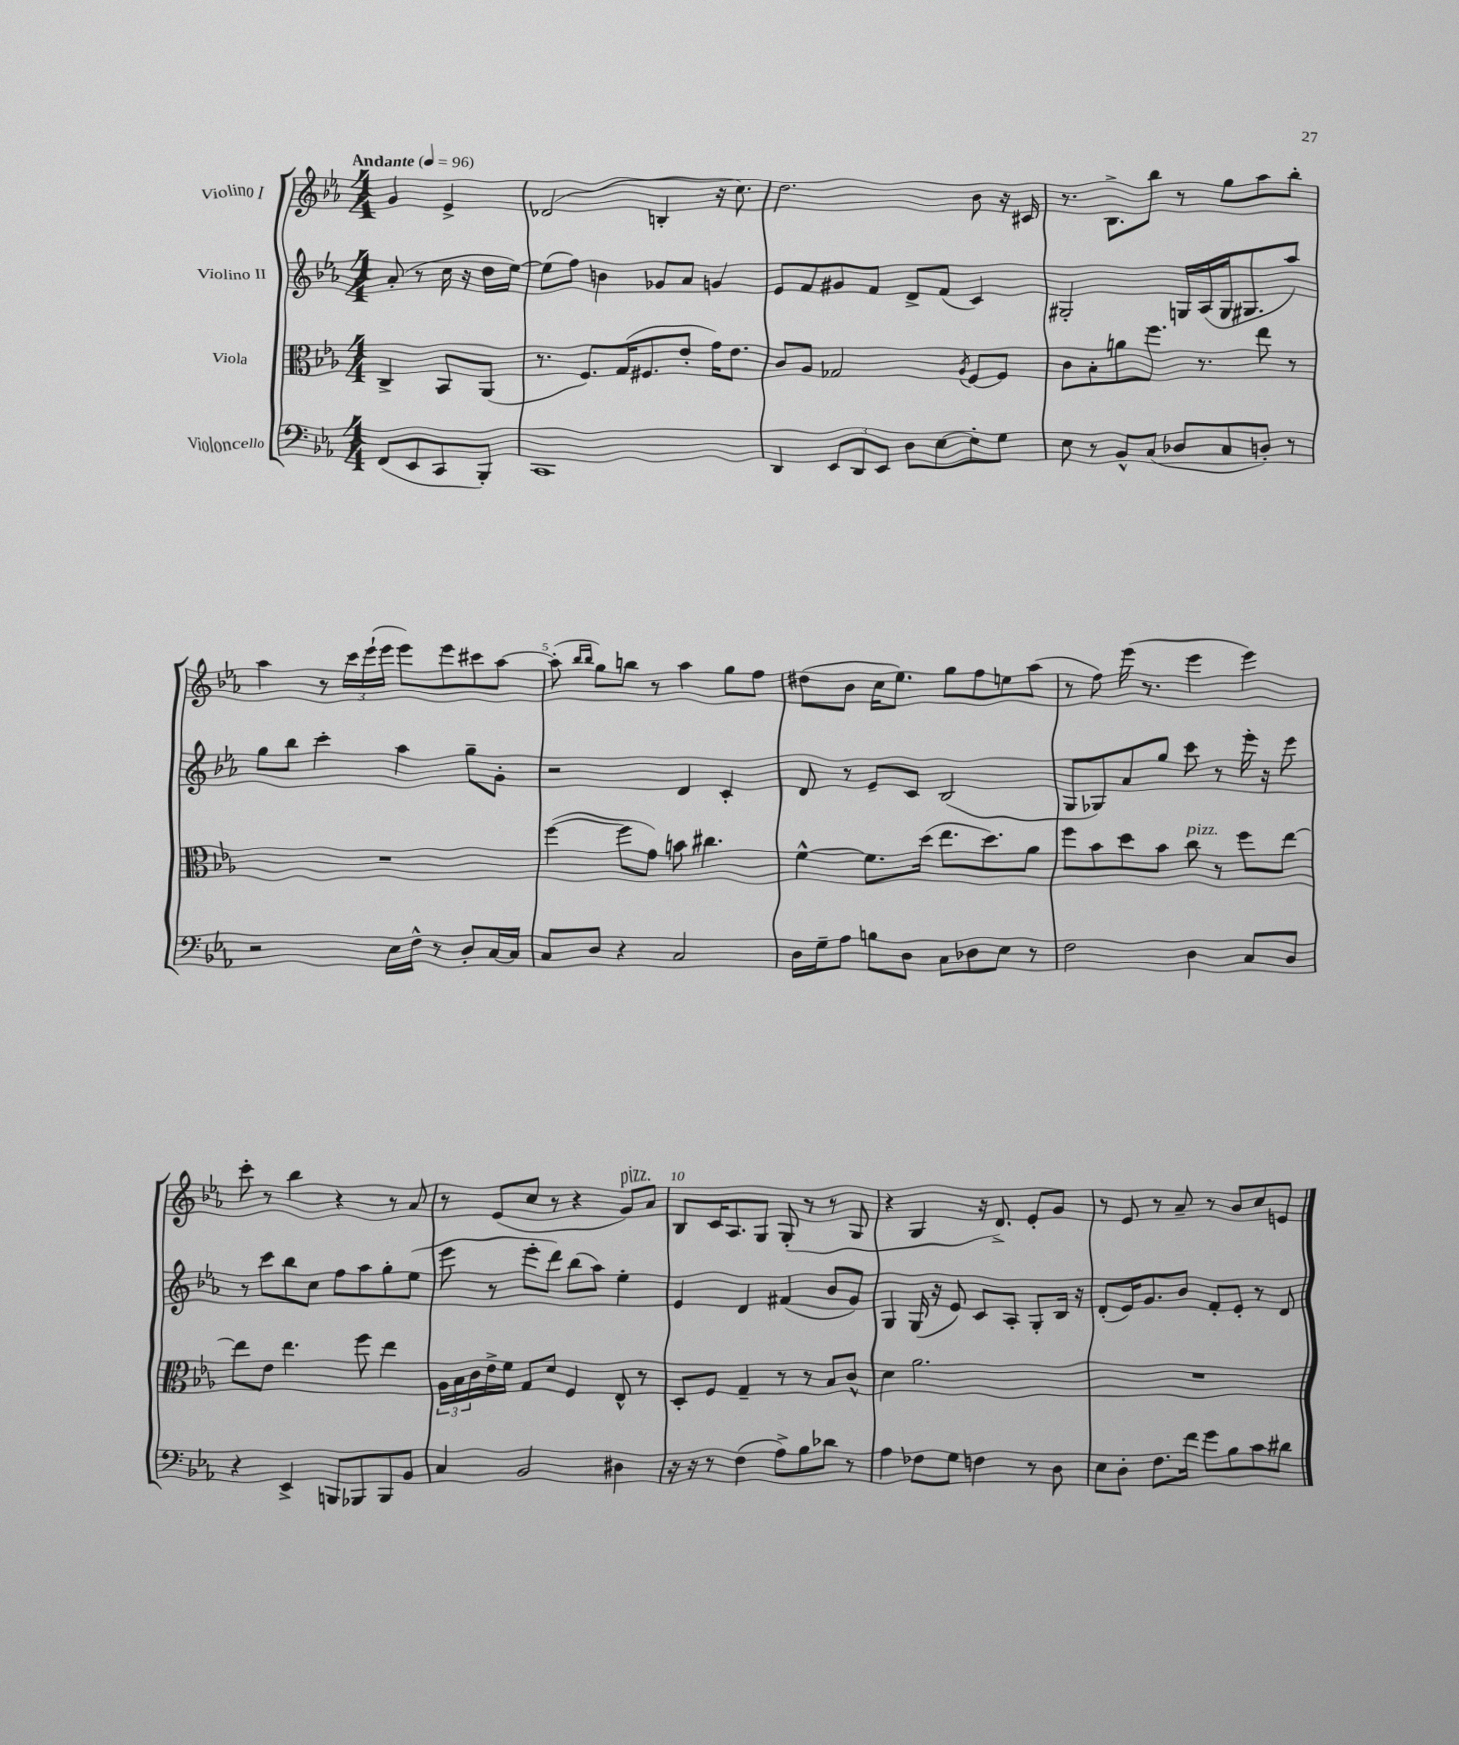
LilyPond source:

<<
\new StaffGroup <<
\new Staff = "s0" \with { instrumentName = "Violino I" } {
    \clef treble \key ees \major \numericTimeSignature \time 4/4 \partial 2 \tempo "Andante" 4 = 96
    g'4 ees'4-> |
    des'2( b4-. r16 c''8.) |
    d''2. bes'8 r16 cis'16 |
    r8. bes8.-> bes''8 r8 g''8 aes''8 bes''8-. |
    aes''4 r8 \tuplet 3/2 { c'''16 ees'''16-!( ees'''16 } ees'''8) ees'''8 cis'''8 aes''8~ |
    aes''8-.( \grace { bes''16 bes''16 } g''8) b''8 r8 aes''4 g''8 f''8 |
    dis''8( bes'8 c''16 ees''8.) g''8 f''8 e''8 aes''8( |
    r8 f''8) ees'''16( r8. ees'''4 ees'''4) |
    c'''8-. r8 bes''4 r4 r8 aes'8 |
    r8 ees'8( c''8 r8 r4 g'8^\markup { \italic "pizz." }) aes'8 |
    bes8 c'16 aes8. g8 g8-.( r8 r8 g8 |
    r4 g4 r16 d'8.->) ees'8-. g'8 |
    r8 ees'8 r8 aes'8-- r8 bes'8 c''8 e'8 \bar "|." |
}
\new Staff = "s1" \with { instrumentName = "Violino II" } {
    \clef treble \key ees \major \numericTimeSignature \time 4/4 \partial 2
    aes'8-.( r8 c''16 r16 d''16 ees''16~) |
    ees''8( f''8) b'4 ges'8 aes'8 g'4 |
    ees'8 f'8 gis'8 f'8 d'8-> f'8( c'4) |
    gis2-. g16 aes16( g16 gis8. aes''8) |
    g''8 bes''8 c'''4-. aes''4 g''8-- g'8-. |
    r2 d'4 c'4-. |
    d'8 r8 ees'8-- c'8 bes2( |
    g8 ges8) aes'8 g''8 c'''8 r8 ees'''16-. r16 ees'''8 |
    r8 c'''8 bes''8 c''8 f''8 aes''8 g''8-. ees''8( |
    ees'''8 r8 ees'''8-. d'''8) bes''8( aes''8) ees''4-. |
    ees'4 d'4 fis'4( bes'8 g'8) |
    g4 g16( r16 ees'8) c'8 aes8-. g8-. bes16 r16 |
    d'8-.( ees'16) g'8. bes'8 f'8-. ees'8-. r8 d'8 \bar "|." |
}
\new Staff = "s2" \with { instrumentName = "Viola" } {
    \clef alto \key ees \major \numericTimeSignature \time 4/4 \partial 2
    c4-> bes,8 aes,8( |
    r8. f8.) g16( fis8. ees'8-. g'16) ees'8. |
    c'8 aes8 ges2 \acciaccatura { aes8 } f8~ f8 |
    c'8 bes8-. a'8 f''8. r8. ees''8 r8 |
    R1 |
    f''4~( f''8 g'8) b'8 cis''4. |
    f'4~-^ f'8. d''16( ees''8. d''8.) aes'8 |
    f''8 bes'8 d''8 bes'8 c''8^\markup { \italic "pizz." } r8 f''8 ees''8~ |
    ees''8 ees'8 ees''4. f''8 ees''4 |
    \tuplet 3/2 { aes16 bes16 c'16 } ees'16-> f'16 g8 d'8 f4 ees8-^ r8 |
    d8-. f8 g4-- r8 r8 bes8 c'8-^ |
    d'4 aes'2. |
    R1 \bar "|." |
}
\new Staff = "s3" \with { instrumentName = "Violoncello" } {
    \clef bass \key ees \major \numericTimeSignature \time 4/4 \partial 2
    f,8( ees,8 c,8 bes,,8-.) |
    c,1 |
    d,4 \tuplet 3/2 { ees,8 d,8 ees,8 } d8 ees8~ ees8-. g8 |
    ees8 r8 bes,8-^ c8( des8 c8 d8-.) r8 |
    r2 ees16 f16-^ r8 d8-. c16~ c16 |
    c8 d8 r4 c2 |
    d16 g16-- aes8 b8 d8 c8 des8 ees8 r8 |
    f2 d4 c8 d8 |
    r4 ees,4-> b,,8 bes,,8 bes,,8 bes,8 |
    c4 bes,2 dis4 |
    r16 r16 r8 f4( aes8->) bes8 des'8 r8 |
    aes4 fes8 g8 f4 r8 d8 |
    ees8 d8-. f8. f'16 g'8 bes8 c'8 dis'8 \bar "|." |
}
>>
>>
\layout { \context { \Score \override BarNumber.break-visibility = ##(#f #t #t) barNumberVisibility = #(every-nth-bar-number-visible 5) } }
